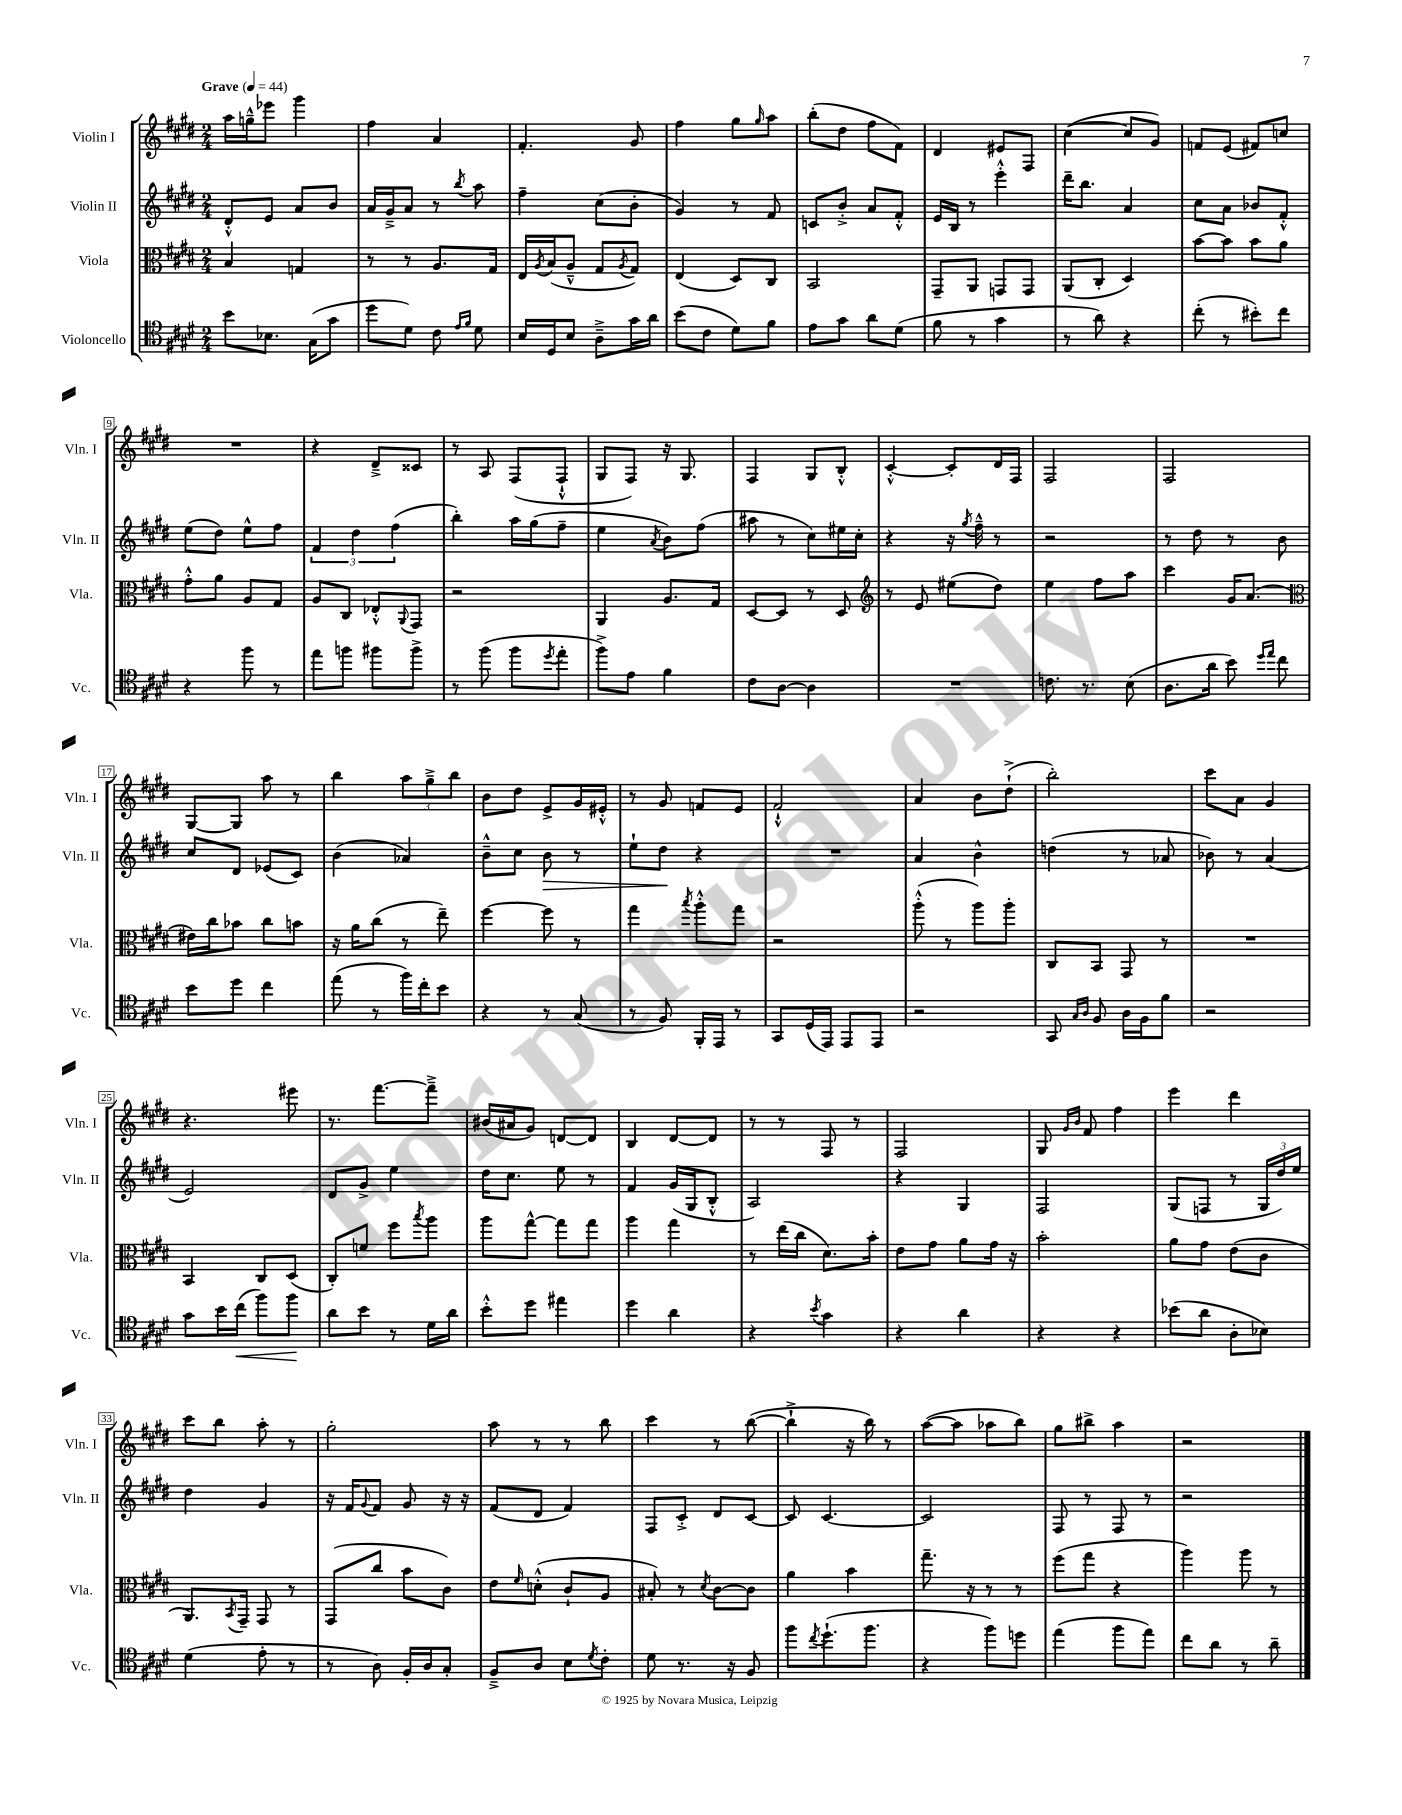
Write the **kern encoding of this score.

**kern	**dynam	**kern	**kern	**dynam	**kern
*part4	*part4	*part3	*part2	*part2	*part1
*staff4	*staff4	*staff3	*staff2	*staff2	*staff1
*I"Violoncello	*	*I"Viola	*I"Violin II	*	*I"Violin I
*I'Vc.	*	*I'Vla.	*I'Vln. II	*	*I'Vln. I
*clefC4	*	*clefC3	*clefG2	*	*clefG2
*k[f#c#g#d#]	*	*k[f#c#g#d#]	*k[f#c#g#d#]	*	*k[f#c#g#d#]
*M2/4	*	*M2/4	*M2/4	*	*M2/4
*MM44	*	*MM44	*MM44	*	*MM44
=1	=1	=1	=1	=1	=1
!	!	!	!	!	!LO:TX:a:B:t=Grave
8b\L	.	4B/	8d#'^^/L	.	16aa\LL
.	.	.	.	.	16ggn~^^\J
8.B-X\J	.	.	8e/J	.	8eee-X\J
.	.	4Gn/	8a/L	.	4ggg#\
(16G#\KL	.	.	.	.	.
8g#\J	.	.	8b/J	.	.
=2	=2	=2	=2	=2	=2
8dd#\L	.	8r	16a/LL	.	4ff#\
.	.	.	16g#~^/J	.	.
8d#\J)	.	8r	8a/J	.	.
8c#\	.	8.A/L	8r	.	4a/
16qqe/LL	.	.	.	.	.
16qqf#/JJ	.	.	8qbb/	.	.
8d#\	.	.	8aa\	.	.
.	.	16G#/Jk	.	.	.
=3	=3	=3	=3	=3	=3
16B/LL	.	16E/LL	4ff#~\	.	4.f#'/
.	.	8qA/	.	.	.
16D#/J	.	(16B/J	.	.	.
8B/J	.	8A~^^/J	.	.	.
8A~^\L	.	8G#/L	(8cc#\L	.	.
.	.	8qA/	.	.	.
16g#\L	.	8G#/J)	8b'\J	.	8g#/
16a\JJ	.	.	.	.	.
=4	=4	=4	=4	=4	=4
(8b\L	.	(4E/	4g#/)	.	4ff#\
8c#\J	.	.	.	.	.
8d#\L)	.	8D#/L)	8r	.	8gg#\L
.	.	.	.	.	16qqgg#/
8f#\J	.	8C#/J	8f#/	.	8aa\J
=5	=5	=5	=5	=5	=5
8e\L	.	2BB/	8cn/L	.	(8bb'\L
8g#\J	.	.	8b'^/J	.	8dd#\J
8a\L	.	.	8a/L	.	8ff#\L
(8d#\J	.	.	8f#'^^/J	.	8f#\J)
=6	=6	=6	=6	=6	=6
8f#\	.	8GG#~/L	16e/LL	.	4d#/
.	.	.	16B/JJ	.	.
8r	.	8AA/J	8r	.	.
4g#\	.	8GGn/L	4eee'^^\	.	8e#X/L
.	.	8GG/J	.	.	8F#/J
=7	=7	=7	=7	=7	=7
8r	.	(8AA/L	16ddd#~\KL	.	([4cc#\
.	.	.	8.bb\J	.	.
8a\)	.	8C#'/J	.	.	.
4r	.	4D#/)	4a/	.	8cc#/L]
.	.	.	.	.	8g#/J)
=8	=8	=8	=8	=8	=8
(8cc#'\	.	[8b\L	8cc#\L	.	8fn/L
8r	.	8b\J]	8a\J	.	(8e/J
8b#X'\L)	.	8b\L	8b-X/L	.	8f#X/L)
8cc#\J	.	8a\J	8f#'^^/J	.	8ccn/J
!!LO:LB:g=z
=9	=9	=9	=9	=9	=9
4r	.	8g#'^^\L	(8ee\L	.	2r
.	.	8a\J	8dd#\J)	.	.
8ff#\	.	8A/L	8ee^^\L	.	.
8r	.	8G#/J	8ff#\J	.	.
=10	=10	=10	=10	=10	=10
8ee\L	.	8A/L	6f#/	.	4r
8ffn\J	.	8C#/J	.	.	.
.	.	.	6dd#\	.	.
8ff#X\L	.	8E-X'^^/L	.	.	8d#~^/L
.	.	.	(6ff#\	.	.
.	.	8qqAA/	.	.	.
8ff#^\J	.	8GG#/J	.	.	8c##X/J
=11	=11	=11	=11	=11	=11
8r	.	2r	4bb'\)	.	8r
(8ff#\	.	.	.	.	8A/
8ff#\L	.	.	16aa\LL	.	(8F#/L
.	.	.	(16gg#\J	.	.
8qdd#/	.	.	.	.	.
8ee'\J	.	.	8ff#~\J	.	8F#`^^/J
=12	=12	=12	=12	=12	=12
8ff#^\L)	.	4AA/	4ee\	.	8G#/L
8e\J	.	.	.	.	8F#/J)
.	.	.	8qa/	.	.
4f#\	.	8.A/L	8b\L)	.	16r
.	.	.	.	.	8.G#/
.	.	.	(8ff#\J	.	.
.	.	16G#/Jk	.	.	.
=13	=13	=13	=13	=13	=13
8c#\L	.	[8D#/L	8aa#X\	.	4F#/
[8A\J	.	8D#/J]	8r	.	.
4A\]	.	8r	8cc#\L)	.	8G#/L
.	.	8D#/	16ee#X\L	.	8B'^^/J
.	.	.	16cc#'\JJ	.	.
=14	=14	=14	=14	=14	=14
*	*	*clefG2	*	*	*
2r	.	8r	4r	.	[4c#'^^/
.	.	8e/	.	.	.
.	.	(8ee#X\L	16r	.	8c#'/L]
.	.	.	8qgg#/	.	.
.	.	.	16ff#~^^\	.	.
.	.	8dd#\J)	8r	.	16d#/L
.	.	.	.	.	16F#/JJ
=15	=15	=15	=15	=15	=15
8.cn\	.	4ee\	2r	.	2F#/
8.r	.	.	.	.	.
.	.	8ff#\L	.	.	.
(8B\	.	8aa\J	.	.	.
=16	=16	=16	=16	=16	=16
8.A\L	.	4ccc#\	8r	.	2F#/
.	.	.	8dd#\	.	.
16a\Jk	.	.	.	.	.
8b\)	.	16g#/KL	8r	.	.
.	.	(8.a/J	.	.	.
16qqdd#/LL	.	.	.	.	.
16qqee/JJ	.	.	.	.	.
8cc#\	.	.	8b\	.	.
!!LO:LB:g=z
=17	=17	=17	=17	=17	=17
*	*	*clefC3	*	*	*
8b\L	.	16e#X\LL)	8cc#/L	.	[8G#/L
.	.	16cc#\J	.	.	.
8dd#\J	.	8b-X\J	8d#/J	.	8G#/J]
4cc#\	.	8cc#\L	(8e-X/L	.	8aa\
.	.	8bn\J	8c#/J)	.	8r
=18	=18	=18	=18	=18	=18
(8ee\	.	16r	(4b\	.	4bb\
.	.	16a\KL	.	.	.
8r	.	(8cc#\J	.	.	.
16ff#\LL)	.	8r	4a-X/)	.	12aa\L
16cc#'\J	.	.	.	.	.
.	.	.	.	.	12gg#~^\
8b\J	.	8ee~\)	.	.	.
.	.	.	.	.	12bb\J
=19	=19	=19	=19	=19	=19
4r	.	[4ff#\	8b~^^\L	.	8b\L
.	.	.	8cc#\J	.	8dd#\J
!	!	!	!	!LO:HP:b	!
8r	.	8ff#\]	8b\	>	8e^/L
(8G#/	.	8r	8r	.	16g#/L
.	.	.	.	.	16e#X'^^/JJ
=20	=20	=20	=20	=20	=20
8r	.	4gg#\	8ee`\L	.	8r
8F#/)	.	.	8dd#\J	.	8g#/
.	.	8qbb/	.	.	.
16FF#'/LL	.	8aa'^^\L	4r	]	8fn/L
16EE/JJ	.	.	.	.	.
8r	.	8gg#\J	.	.	8e/J
=21	=21	=21	=21	=21	=21
8GG#/L	.	2r	2r	.	2f#`^^/
(16D#/L	.	.	.	.	.
16EE/JJ)	.	.	.	.	.
8EE/L	.	.	.	.	.
8EE/J	.	.	.	.	.
=22	=22	=22	=22	=22	=22
2r	.	(8aa'^^\	4a/	.	4a/
.	.	8r	.	.	.
.	.	8aa\L)	4b^^\	.	8b\L
.	.	8aa'\J	.	.	(8dd#`^\J
=23	=23	=23	=23	=23	=23
8GG#/	.	8C#/L	(4ddn\	.	2bb'\)
16qqG#/LL	.	.	.	.	.
16qqA/JJ	.	.	.	.	.
8F#/	.	8BB/J	.	.	.
16A\LL	.	8GG#/	8r	.	.
16F#\J	.	.	.	.	.
8f#\J	.	8r	8a-X/	.	.
=24	=24	=24	=24	=24	=24
2r	.	2r	8b-X\)	.	8ccc#\L
.	.	.	8r	.	8a\J
.	.	.	(4a/	.	4g#/
!!LO:LB:g=z
=25	=25	=25	=25	=25	=25
8g#\L	.	4BB/	2e/)	.	4.r
16b\L	.	.	.	.	.
!	!LO:HP:b	!	!	!	!
(16cc#\JJ	<	.	.	.	.
8ff#\L)	.	8C#/L	.	.	.
8ff#\J	.	(8D#/J	.	.	8eee#X\
.	[	.	.	.	.
=26	=26	=26	=26	=26	=26
8a\L	.	8C#'/L)	8d#/L	.	8.r
8b\J	.	8fn/J	8g#^/J	.	.
.	.	.	.	.	[8.fff#\L
8r	.	8ff#\L	4ee\	.	.
.	.	8qbb/	.	.	.
16d#\LL	.	8aa\J	.	.	8fff#~^\J]
16a\JJ	.	.	.	.	.
=27	=27	=27	=27	=27	=27
8b'^^\L	.	8aa\L	16dd#\KL	.	(16b#X/LL
.	.	.	8.cc#\J	.	16a#X/J
8dd#\J	.	[8gg#^^\J	.	.	8g#/J)
4ee#X\	.	8gg#\L]	8ee\	.	[8dn/L
.	.	8gg#\J	8r	.	8d/J]
=28	=28	=28	=28	=28	=28
4dd#\	.	4aa\	4f#/	.	4B/
4a\	.	4gg#\	(16g#/LL	.	[8d#/L
.	.	.	16G#/J	.	.
.	.	.	8B'^^/J	.	8d#/J]
=29	=29	=29	=29	=29	=29
4r	.	8r	2A/)	.	8r
.	.	(16ee\LL	.	.	8r
.	.	16cc#\JJ	.	.	.
8qb/	.	.	.	.	.
4g#\	.	8.d#\L)	.	.	8F#/
.	.	.	.	.	8r
.	.	16b'\Jk	.	.	.
=30	=30	=30	=30	=30	=30
4r	.	8e\L	4r	.	2F#/
.	.	8g#\J	.	.	.
4a\	.	8a\L	4G#/	.	.
.	.	16g#\Jk	.	.	.
.	.	16r	.	.	.
=31	=31	=31	=31	=31	=31
4r	.	2b'\	2F#/	.	8G#/
.	.	.	.	.	16qqg#/LL
.	.	.	.	.	16qqb/JJ
.	.	.	.	.	8f#/
4r	.	.	.	.	4ff#\
=32	=32	=32	=32	=32	=32
(8b-X\L	.	8a\L	(8G#/L	.	4eee\
8a\J	.	8g#\J	8Fn/J	.	.
8A'\L	.	(8e\L	8r	.	4ddd#\
8B-X\J)	.	8c#\J	24G#/LL	.	.
.	.	.	24dd#/)	.	.
.	.	.	24ee/JJ	.	.
!!LO:LB:g=z
=33	=33	=33	=33	=33	=33
(4d#\	.	8.AA/L)	4dd#\	.	8ccc#\L
.	.	.	.	.	8bb\J
.	.	8qBB/	.	.	.
.	.	16GG#~/Jk	.	.	.
8e'\	.	8GG#/	4g#/	.	8aa'\
8r	.	8r	.	.	8r
=34	=34	=34	=34	=34	=34
8r	.	(8GG#/L	16r	.	2gg#'\
.	.	.	16f#/KL	.	.
.	.	.	8qqg#/	.	.
8A\)	.	8cc#/J	8f#/J	.	.
16F#'/LL	.	8b\L	8g#/	.	.
16A/J	.	.	.	.	.
8G#'/J	.	8c#\J)	16r	.	.
.	.	.	16r	.	.
=35	=35	=35	=35	=35	=35
8F#~^/L	.	8e\L	(8f#/L	.	8aa\
.	.	16qqf#/	.	.	.
8A/J	.	(8dn'^^\J	8d#/J	.	8r
8B\L	.	8c#`/L	4f#/)	.	8r
8qd#/	.	.	.	.	.
8c#'\J	.	8A/J	.	.	8bb\
=36	=36	=36	=36	=36	=36
8d#\	.	8B#X'/)	8F#/L	.	4ccc#\
8.r	.	8r	8c#'^/J	.	.
.	.	8qd#/	.	.	.
.	.	[8c#\L	8d#/L	.	8r
16r	.	.	.	.	.
8F#/	.	8c#\J]	[8c#/J	.	([8bb\
=37	=37	=37	=37	=37	=37
8ff#\L	.	4a\	8c#/]	.	4bb`^\]
8qcc#/	.	.	.	.	.
(8.dd#`\	.	.	[4.c#/	.	.
.	.	4b\	.	.	16r
8.ff#\J	.	.	.	.	16bb\)
.	.	.	.	.	8r
=38	=38	=38	=38	=38	=38
4r	.	8.gg#~\	2c#/]	.	([8aa\L
.	.	.	.	.	8aa\J]
.	.	16r	.	.	.
8ff#\L)	.	8r	.	.	8aa-X\L
8ddn\J	.	8r	.	.	8bb\J)
=39	=39	=39	=39	=39	=39
(4ee\	.	(8ff#\L	8F#/	.	8gg#\L
.	.	8gg#\J	8r	.	8bb#X^\J
8ff#\L	.	4r	8F#/	.	4aa\
8ee\J)	.	.	8r	.	.
=40	=40	=40	=40	=40	=40
8cc#\L	.	4aa\)	2r	.	2r
8a\J	.	.	.	.	.
8r	.	8aa\	.	.	.
8a~\	.	8r	.	.	.
==	==	==	==	==	==
*-	*-	*-	*-	*-	*-
